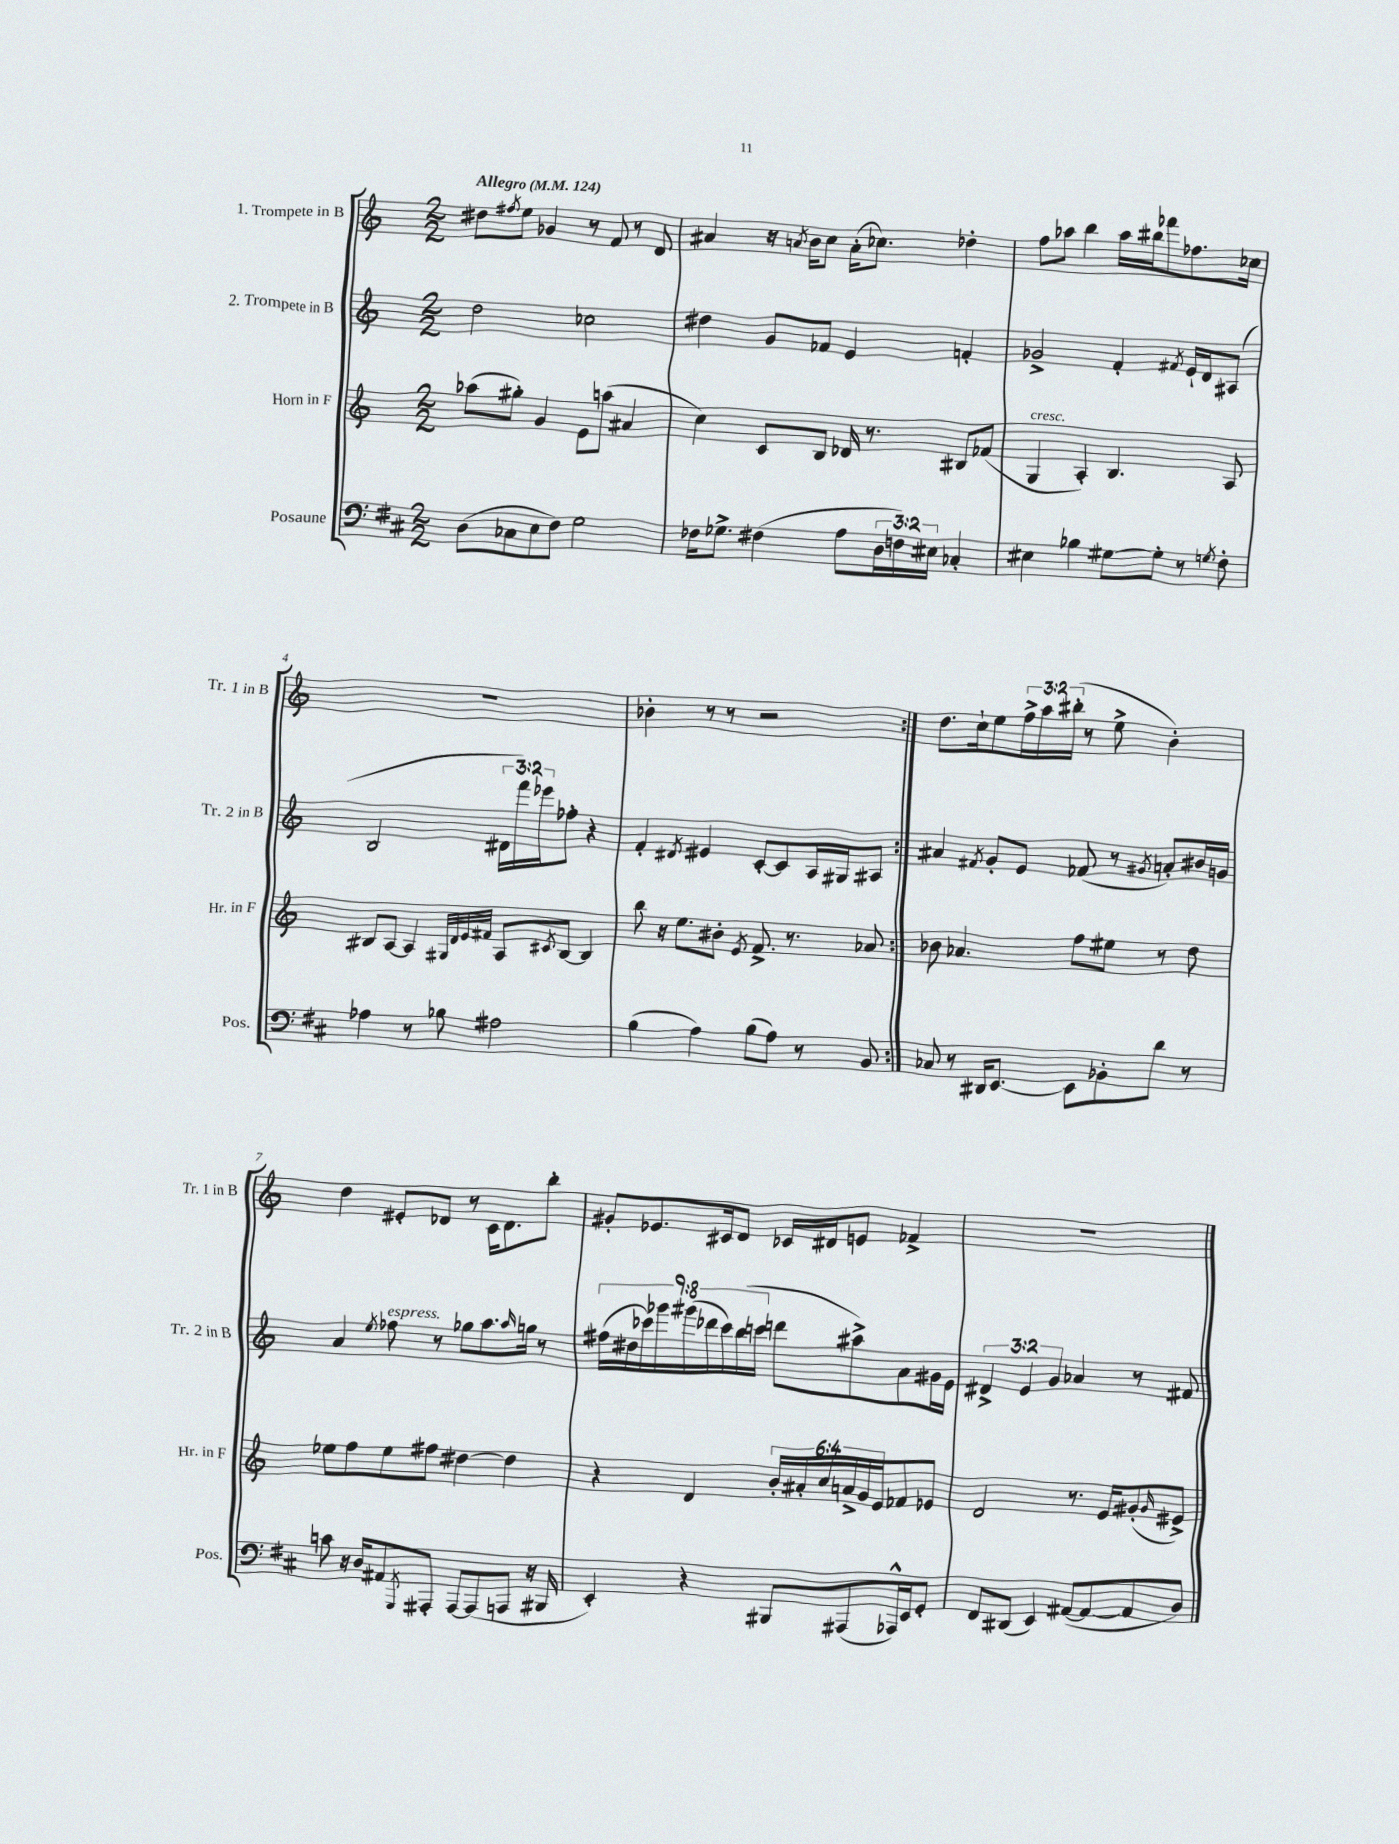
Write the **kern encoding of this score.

**kern	**kern	**kern	**kern
*staff4	*staff3	*staff2	*staff1
*clefF4	*clefG2	*clefG2	*clefG2
*k[f#c#]	*k[]	*k[]	*k[]
*M2/2	*M2/2	*M2/2	*M2/2
*MM124	*MM124	*MM124	*MM124
(8D	(8aa-	2dd	8dd#
.	.	.	8qff#
8C-	8gg#')	.	8ee
8E	4g	.	4g-
8F#)	.	.	.
2G	8e	2cc-	8r
.	(8aa	.	8f
.	4a#	.	8r
.	.	.	8d
=	=	=	=
16F-	4cc)	4dd#	4a#
8.G-^	.	.	.
(4F#	8c	8g	16r
.	.	.	8qa
.	.	.	16b
.	8B	8f-	8cc
8A	16d-	4e	(16a'
.	8.r	.	8.cc-)
24D	.	.	.
24F)	.	.	.
24E#	.	.	.
4C-'	8B#	4f'	4dd-'
.	(8f-	.	.
=	=	=	=
4E#	4G	2g-^	8ff
.	.	.	8aa-
4B-	4A')	.	4bb
[8G#	4.B	4f'	16aa-
.	.	.	16bb#
8G#']	.	.	8fff-
.	.	8qf#	.
8r	.	16e`	8.ff-
.	.	16d	.
8qG	.	.	.
8F#'	8A	(8A#	.
.	.	.	16cc-
=	=	=	=
4A-	8B#	2B	1r
.	[8A	.	.
8r	4A]	.	.
8B-	.	.	.
.	32qqG#	.	.
.	32qqd	.	.
.	32qqe	.	.
.	32qqf#	.	.
2A#	8A	24d#	.
.	.	24fff)	.
.	.	24eee-	.
.	8qc#	.	.
.	[8B#	8ff-'	.
.	4B#]	4r	.
=	=	=	=
(4B	8bb	4f'	4b-'
.	16r	.	.
.	8.ee	.	.
.	.	8qd#	.
4A)	.	4e#	8r
.	8b#'	.	8r
.	8qe	.	.
(8B	8.f^	[8c'	2r
8A)	.	8c]	.
.	8.r	.	.
8r	.	16A	.
.	.	16G#	.
8BB	8a-	8A#	.
=:|!	=:|!	=:|!	=:|!
8C-	8b-	4a#	8.dd
8r	4.a-	.	.
.	.	.	16cc`
.	.	8qf#	.
16DD#	.	8g'	8ee
[8.EE	.	.	.
.	.	8e	24ff^
.	.	.	24aa
.	.	.	(24bb#'
8EE]	8ff	(8f-	8r
8BB-'	8ee#	8r	8ee^
.	.	8qg#	.
8d	8r	8a')	4b')
8r	8dd	16b#	.
.	.	16g	.
=	=	=	=
8c	8ee-	4a	4dd
16r	8ff	.	.
16D	.	.	.
.	.	8qee	.
8AA#	8ee-	8ff-	8e#'
8qGGG	.	.	.
8AAA#'	8ff#	8r	8d-
[8AAA#	[4dd#	8gg-	8r
(8AAA#]	.	8.aa	16c
.	.	.	8.d-
8AAA	4dd#]	.	.
.	.	16qqaa	.
.	.	16gg	.
16r	.	8r	8bb'
16BBB#	.	.	.
=	=	=	=
4EE')	4r	(18ff#	8g#'
.	.	18dd#	.
.	.	18ccc-)	.
.	.	.	8.e-
.	.	18ggg-	.
.	.	(18ggg#	.
4r	4d	.	.
.	.	18ddd-	.
.	.	.	16c#
.	.	18ccc-)	.
.	.	.	8d
.	.	(18bb	.
.	.	18ccc	.
8BBB#	24b'	8ddd	16c-
.	24a#'	.	.
.	.	.	16d#
.	24cc	.	.
(8AAA#	24a^	8aa#^)	8e
.	24g	.	.
.	24e	.	.
16AAA-^^)	8f-	8a	4f-^
16EE	.	.	.
8GG'	8e-	16g#	.
.	.	16e	.
=	=	=	=
8FF#	2d	6d#^	1r
(8DD#	.	.	.
.	.	6e	.
4EE)	.	.	.
.	.	6g	.
([8AA#	8.r	4a-	.
8AA#_	.	.	.
.	16e	.	.
8AA#]	(8g#'	8r	.
.	16qqg#	.	.
8D)	8e#^)	8f#	.
==	==	==	==
*-	*-	*-	*-
